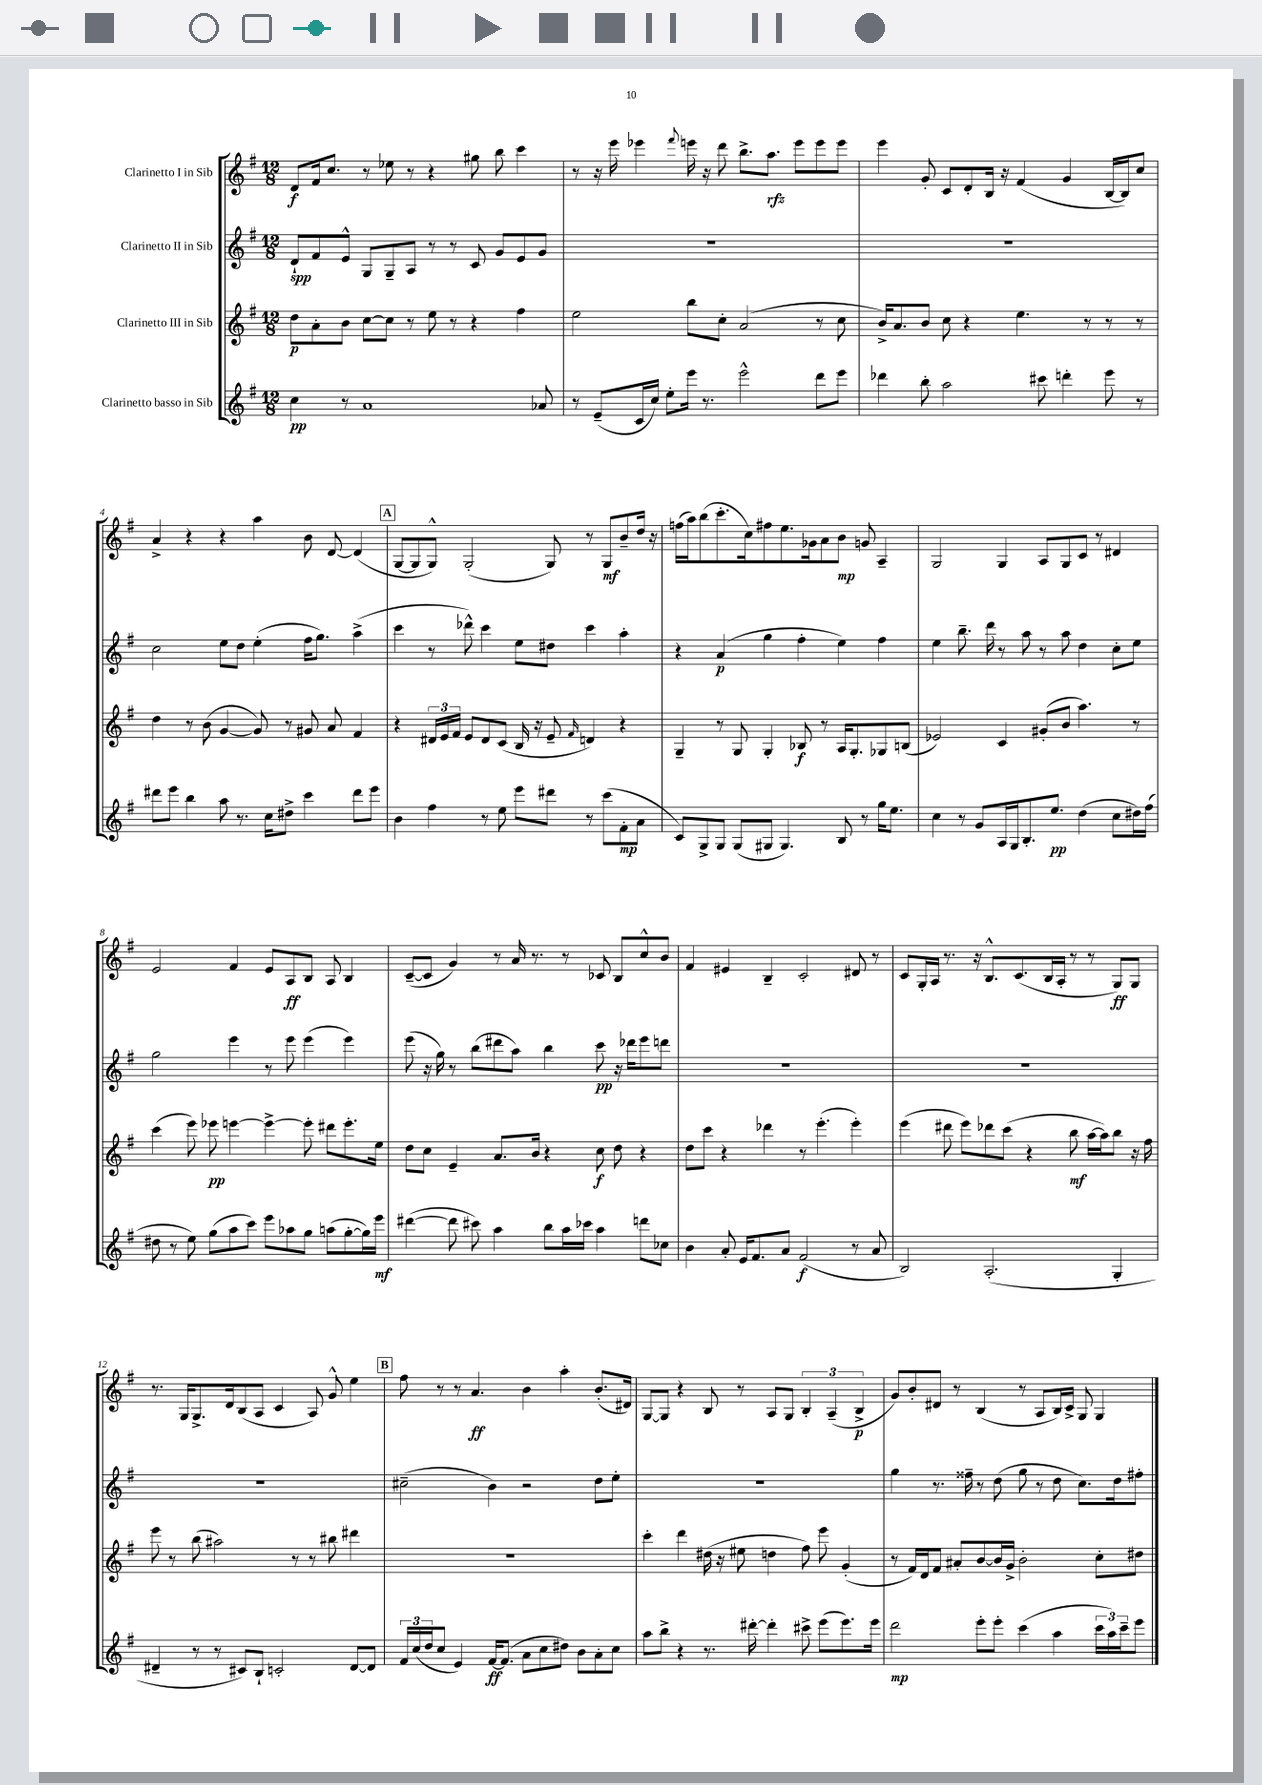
<<
\new StaffGroup <<
\new Staff = "s0" \with { instrumentName = "Clarinetto I in Sib" } {
    \clef treble \key g \major \numericTimeSignature \time 12/8
    d'8\f fis'16 c''8. r8 ees''8 r8 r4 gis''8 b''8 c'''4 |
    r8 r16 e'''16 ees'''4 \appoggiatura { fis'''8 } e'''16 r16 d'''8 b''8.-> a''8.\rfz e'''8 e'''8 e'''8 |
    e'''4 g'8-. c'8 d'8-. b16 r16 fis'4( g'4 b16~ b16) c''8 |
    a'4-> r4 r4 a''4 b'8 d'8~ d'4( |
    \mark \markup { \box "A" } g8~ g8 g8-^) g2-.( g8) r8 g8\mf b'8-- d''16 r16 |
    f''16( a''16) b''8( c'''8.-. c''16) fis''8 e''8. ges'16 a'8 b'8\mp g'8 a4-- |
    g2 g4 a8 g8 c'8 r8 dis'4 |
    e'2 fis'4 e'8 a8\ff b8 a8 b4 |
    c'8~--( c'8 g'4) r8 a'16 r8. r8 ces'8 b8 c''8-^ b'8 |
    fis'4 eis'4 b4-- c'2-. dis'8 r8 |
    c'8 g16-. a16 r8. r16 b8.-^ c'8.( b16 a16-. r8 r8 g8\ff) g8 |
    r8. g16 g8.-> d'16 b8( a8 c'4 a8) g'8-^ e''4 |
    \mark \markup { \box "B" } fis''8 r8 r8 a'4.\ff b'4 a''4-. b'8.-.( dis'16) |
    g8~ g8 r4 b8 r8 a8 g8 \tuplet 3/2 { b4-. a4--( b4->\p } |
    g'8) b'8-. dis'8 r8 b4( r8 a8 b16) c'16-> g8 g4 \bar "|." |
}
\new Staff = "s1" \with { instrumentName = "Clarinetto II in Sib" } {
    \clef treble \key g \major \numericTimeSignature \time 12/8
    d'8-!\spp fis'8 e'8-^ g8 g8-- a8 r8 r8 c'8 g'8 e'8 g'8 |
    R1. |
    R1. |
    c''2 e''8 d''8 e''4-.( fis''16 g''8.) a''4->( |
    \mark \markup { \box "A" } c'''4 r8 des'''8-^) c'''4 e''8 dis''8 c'''4 a''4-. |
    r4 a'4\p( g''4 fis''4-. e''4) fis''4 |
    e''4 b''8.-- d'''16 r8 a''8 r8 a''8 d''4 c''8-. e''8 |
    g''2 e'''4 r8 e'''8 e'''4( e'''4) |
    e'''8( r16 g''16) r8 b''8( dis'''8 a''8) b''4 c'''8\pp r16 des'''16 e'''8 d'''8 |
    R1. |
    R1. |
    R1. |
    \mark \markup { \box "B" } cis''2--( b'4) r2 d''8 e''8-. |
    R1. |
    g''4 r8. fisis''16-- r8 d''8( g''8 r8 d''8 c''8.) d''16 fis''8-. \bar "|." |
}
\new Staff = "s2" \with { instrumentName = "Clarinetto III in Sib" } {
    \clef treble \key g \major \numericTimeSignature \time 12/8
    d''8\p a'8-. b'8 c''8~ c''8 r8 e''8 r8 r4 fis''4 |
    e''2 b''8 c''8-. a'2( r8 c''8 |
    b'16->) a'8. b'8 c''8 r4 e''4. r8 r8 r8 |
    d''4 r8 b'8( g'4~ g'8) r8 gis'8 a'8 fis'4 |
    \mark \markup { \box "A" } r4 \tuplet 3/2 { dis'16 e'16 fis'16 } e'8 dis'8 c'8( b16 r16 e'8-- \grace { fis'16 } d'4) r4 |
    g4-- r8 g8 g4-. bes8\f r8 a16 g8.-. ges8 b8( |
    ees'2) c'4 gis'8-.( b'8 a''4.) r8 |
    c'''4( e'''8) ees'''8\pp e'''4~ e'''4~-> e'''8-. dis'''8 e'''8.-. e''16 |
    d''8 c''8 e'4-- a'8. b'16 r4 c''8\f d''8 r4 |
    d''8 c'''8 r4 des'''4 r8 e'''4.-.( e'''4-.) |
    e'''4( dis'''8 e'''8) des'''8 c'''8( r4 b''8\mf a''16~ a''16) b''8 r16 fis''16 |
    e'''8 r8 b''8( ais''2) r8 r8 bis''8 dis'''4 |
    \mark \markup { \box "B" } R1. |
    c'''4-. d'''4 dis''16( r16 eis''8 d''4 fis''8) e'''8 g'4-.( |
    r8 fis'16) d'16 fis'8 ais'8-. b'8~ b'16 g'16-> b'2-. c''8-. dis''8 \bar "|." |
}
\new Staff = "s3" \with { instrumentName = "Clarinetto basso in Sib" } {
    \clef treble \key g \major \numericTimeSignature \time 12/8
    c''4\pp r8 a'1 aes'8 |
    r8 e'8--( c'16 c''16) e''8-. e'''16 r8. e'''2-^ d'''8 e'''8 |
    des'''4 b''8-. a''2 cis'''8 d'''4-. e'''8 r8 |
    dis'''8 e'''8 b''4 a''8 r8. c''16 dis''8-> c'''4 dis'''8 e'''8 |
    \mark \markup { \box "A" } b'4 fis''4 r8 e''8 e'''8 dis'''8 r8 c'''8( fis'8-.\mp a'8 |
    c'8) g8-> g8 g8( gis8 gis4.) b8 r8 g''16 e''8. |
    c''4 r8 g'8 a16 g16 b8.-. e''8.\pp d''4( c''8 dis''16) fis''16( |
    dis''8 r8 e''8) g''8( a''8 c'''8) e'''8 aes''8 g''8 a''8( g''8~-. g''16) e'''16\mf |
    dis'''4~( dis'''8 cis'''8) a''4 b''8 a''16 ces'''16 a''4 d'''8 ces''8 |
    b'4 a'8-. e'16 fis'8. a'8 fis'2\f( r8 a'8 |
    b2) a2.-.( g4-. |
    dis'4-- r8 r8 cis'8) b8-! c'2-. dis'8~ dis'8 |
    \mark \markup { \box "B" } \tuplet 3/2 { fis'16 c''16( d''16 } c''8 e'4) fis'16~\ff fis'8.( a'8 c''8 dis''8) b'8 a'8-. c''8 |
    a''8 b''8-> r4 r8. dis'''16~-. dis'''4-. cis'''8-> e'''8( e'''8.) e'''16 |
    d'''2\mp e'''8-. e'''8-. c'''4( a''4 \tuplet 3/2 { c'''16 a''16) c'''16-- } e'''8 \bar "|." |
}
>>
>>
